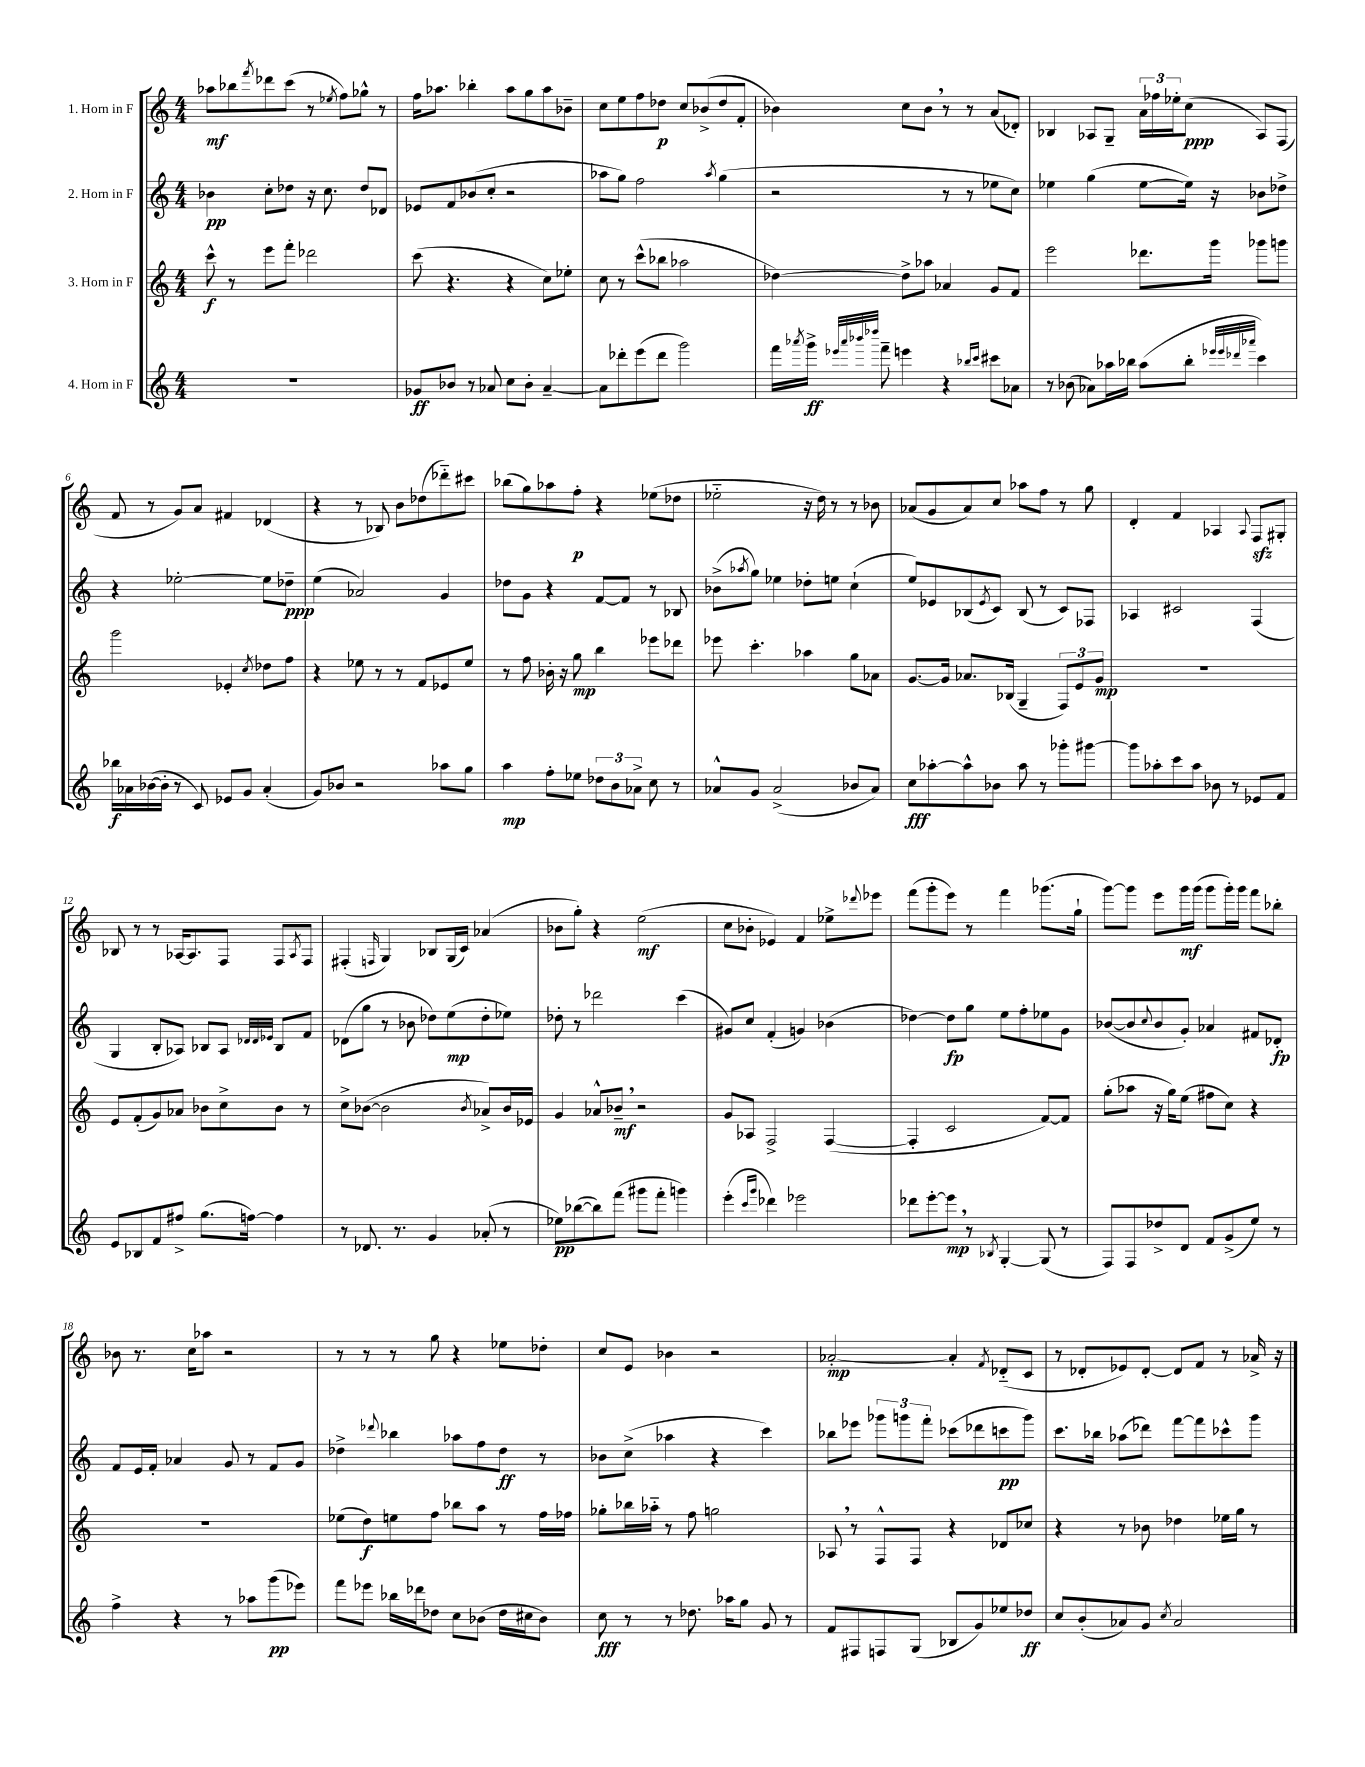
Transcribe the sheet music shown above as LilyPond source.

<<
\new StaffGroup <<
\new Staff = "s0" \with { instrumentName = "1. Horn in F" } {
    \clef treble \key c \major \numericTimeSignature \time 4/4
    aes''8\mf bes''8 \acciaccatura { f'''8 } des'''8 c'''8( r8 \acciaccatura { ees''8 } f''8) ges''8-^ r8 |
    f''16 aes''8. bes''4-. aes''8 g''8 aes''8 bes'8-- |
    c''8 e''8 f''8 des''8\p c''8 bes'8->( des''8 f'8-. |
    bes'4) c''8 bes'8 \breathe r8 r8 a'8( des'8-.) |
    bes4 aes8 g8-- \tuplet 3/2 { a'16 fes''16 ees''16-. } c''8\ppp( aes8) f8( |
    f'8 r8 g'8) a'8 fis'4 des'4( |
    r4 r8 bes8) b'8 des''8( des'''8-_) cis'''8 |
    bes''8( g''8) aes''8 f''8-.\p r4 ees''8( des''8 |
    ees''2-_ r16 d''16) r8 r8 bes'8 |
    aes'8( g'8 aes'8) c''8 aes''8 f''8 r8 g''8 |
    d'4-. f'4 aes4 \appoggiatura { aes8 } f8\sfz gis8-. |
    bes8 r8 r8 aes16~ aes8. f8 f8 \acciaccatura { aes8 } f8 |
    fis4-.( \grace { f16 } g4) bes8 g16( c'16) aes'4( |
    bes'8 g''8-.) r4 e''2\mf( |
    c''8 bes'8-. ees'4) f'4 ees''8-> \appoggiatura { des'''8 } ees'''8 |
    f'''8( g'''8-. e'''8) r8 f'''4 ges'''8.( g''16-! |
    g'''8~) g'''8 e'''8 g'''16\mf g'''16( g'''8 g'''16-.) g'''16 f'''8 bes''8-. |
    bes'8 r8. c''16 aes''8 r2 |
    r8 r8 r8 g''8 r4 ees''8 des''8-. |
    c''8 e'8 bes'4 r2 |
    aes'2~-.\mp aes'4-. \acciaccatura { f'8 } des'8-_( c'8 |
    r8 des'8-. ees'8) des'8~-. des'8 f'8 r8 aes'16-> r16 \bar "|." |
}
\new Staff = "s1" \with { instrumentName = "2. Horn in F" } {
    \clef treble \key c \major \numericTimeSignature \time 4/4
    bes'4\pp c''8-. des''8 r16 c''8. des''8 des'8 |
    ees'8 f'8 bes'8( c''8-. r2 |
    aes''8 g''8) f''2 \acciaccatura { aes''8 } g''4( |
    r2 r8 r8 ees''8 c''8) |
    ees''4 g''4( ees''8~ ees''16) r16 bes'8 des''8-> |
    r4 ees''2~-. ees''8 des''8--\ppp |
    e''4( aes'2) g'4 |
    des''8 g'8 r4 f'8~ f'8 r8 bes8 |
    bes'8->( \acciaccatura { aes''8 } g''8) ees''4 des''8-. e''8 c''4-!( |
    e''8) ees'8 bes8( \acciaccatura { ees'8 } c'8) bes8( r8 c'8) fes8 |
    aes4 cis'2 f4( |
    g4 b8-. aes8) bes8 aes8 \grace { des'32 des'32 ees'32 } bes8 f'8 |
    des'8( g''8 r8 bes'8 des''8) e''8\mp( des''8-. ees''8) |
    des''8-. r8 des'''2 c'''4( |
    gis'8) c''8 f'4-.( g'4) bes'4( |
    des''4~) des''8\fp g''8 e''8 f''8-. ees''8 g'8 |
    bes'8~( bes'8 \appoggiatura { c''8 } bes'8 g'8-.) aes'4 fis'8 des'8-.\fp |
    f'8 e'16 f'16-. aes'4 g'8 r8 f'8 g'8 |
    des''4-> \appoggiatura { des'''8 } bes''4 aes''8 f''8 des''8\ff r8 |
    bes'8 c''8->( aes''4 r4 c'''4) |
    bes''8 ees'''8 \tuplet 3/2 { ges'''8 g'''8 f'''8-. } ces'''8( des'''8 c'''8\pp g'''8) |
    c'''8. bes''16 aes''8( des'''8) f'''8~ f'''8 ces'''8-^ g'''8 \bar "|." |
}
\new Staff = "s2" \with { instrumentName = "3. Horn in F" } {
    \clef treble \key c \major \numericTimeSignature \time 4/4
    c'''8-^\f r8 e'''8 f'''8-. des'''2 |
    c'''8( r4. r4 c''8) ees''8-. |
    c''8 r8 c'''8-^( bes''8 aes''2 |
    des''4~) des''8-> aes''8 aes'4 g'8 f'8 |
    e'''2 des'''8. g'''16 ges'''8 g'''8 |
    g'''2 ees'4-. \acciaccatura { c''8 } des''8 f''8 |
    r4 ees''8 r8 r8 f'8 ees'8 ees''8 |
    r8 f''8 bes'16-. r16 g''8\mp b''4 ees'''8 des'''8 |
    ees'''8 c'''4.-. aes''4 g''8 aes'8 |
    g'8.~ g'16 aes'8. bes16( g4-- \tuplet 3/2 { f8) e'8 g'8\mp } |
    R1 |
    e'8 f'8-.( g'8) aes'8 bes'8 c''8-> bes'8 r8 |
    c''8-> bes'8~( bes'2 \acciaccatura { bes'8 } aes'8->) bes'16 ees'16 |
    g'4 aes'8-^ bes'8--\mf \breathe r2 |
    g'8 aes8 f2-> f4~( |
    f4-. c'2 f'8~) f'8 |
    g''8-.( aes''8 r16 g''16) e''8( fis''8 c''8) r4 |
    R1 |
    ees''8( d''8\f) e''8 f''8 bes''8 a''8 r8 f''16 fes''16 |
    ges''8-. bes''16 aes''16-_ r8 f''8 g''2 |
    aes8 \breathe r8 f8-^ f8 r4 des'8 ces''8 |
    r4 r8 bes'8 des''4 ees''16 g''16 r8 \bar "|." |
}
\new Staff = "s3" \with { instrumentName = "4. Horn in F" } {
    \clef treble \key c \major \numericTimeSignature \time 4/4
    R1 |
    ges'8\ff bes'8 r8 aes'8 c''8 bes'8-. aes'4~-- |
    aes'8 des'''8-. e'''8( des'''8 g'''2) |
    f'''16 \acciaccatura { aes'''8 } g'''16->\ff \grace { ees'''32 aes'''32 bes'''32 des''''32 } f'''8-- e'''4 r4 \grace { bes''16 c'''16 } cis'''8 aes'8 |
    r8 bes'8( aes'8) aes''16 bes''16 aes''8( bes''8-. \grace { ees'''32 ees'''32 des'''32 aes'''32 } c'''4) |
    bes''16\f aes'16 bes'16~( bes'16-. r8 c'8) ees'8 g'8 aes'4-.( |
    g'8) bes'8 r2 aes''8 g''8 |
    a''4\mp f''8-. ees''8 \tuplet 3/2 { des''8 b'8 aes'8-> } c''8 r8 |
    aes'8-^ g'8 aes'2->( bes'8 aes'8) |
    c''8\fff aes''8~-. aes''8-^ bes'8 aes''8 r8 ges'''8-. gis'''8~ |
    gis'''8 aes''8-. c'''8 aes''8 bes'8 r8 ees'8 f'8 |
    e'8 bes8 f'8 fis''8-> g''8.( f''16~) f''4 |
    r8 des'8. r8. g'4 aes'8-.( r8 |
    ees''8\pp) bes''8~( bes''8) f'''8( gis'''8 f'''8-. g'''4) |
    e'''4-.( \grace { c'''16 g'''16 } des'''4) ees'''2 |
    des'''8 e'''8~-. e'''8\mp \breathe r8 \acciaccatura { bes8 } g4~-. g8( r8 |
    f8) f8 des''8-> d'8 f'8 g'8->( e''8) r8 |
    f''4-> r4 r8 aes''8 g'''8\pp( ees'''8) |
    f'''8 ees'''8 bes''16 des'''16 des''8 c''8 bes'8( des''16 cis''16 bes'8) |
    c''8\fff r8 r8 des''8. aes''16 g''8 g'8 r8 |
    f'8 fis8 f8 g8( bes8 g'8) ees''8 des''8\ff |
    c''8 b'8-.( aes'8) g'8 \acciaccatura { c''8 } aes'2 \bar "|." |
}
>>
>>
